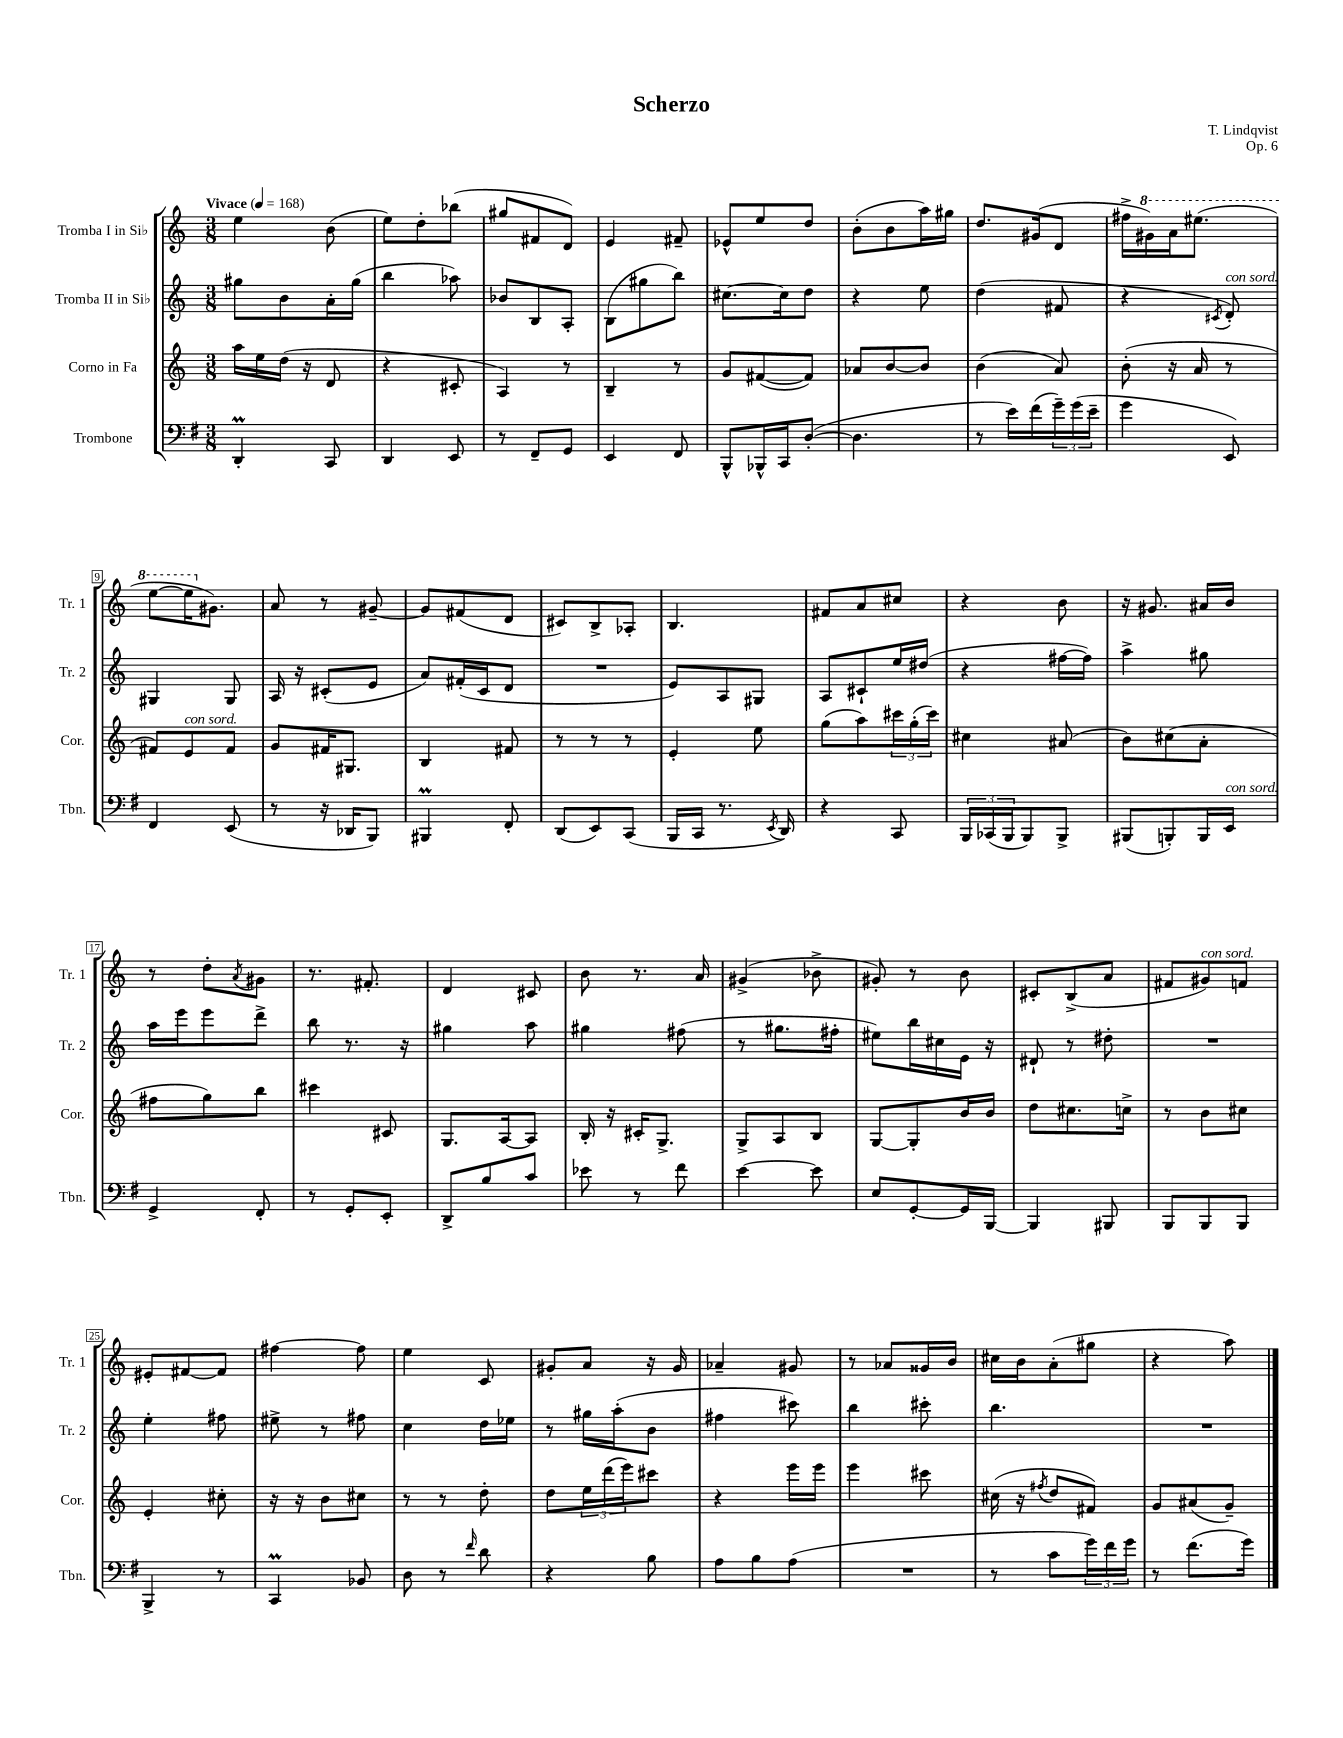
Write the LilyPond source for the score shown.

\header { title = "Scherzo" composer = "T. Lindqvist" opus = "Op. 6" }
<<
\new StaffGroup <<
\new Staff = "s0" \with { instrumentName = "Tromba I in Sib" shortInstrumentName = "Tr. 1" } {
    \clef treble \key c \major \numericTimeSignature \time 3/8 \tempo "Vivace" 4 = 168
    e''4 b'8( |
    e''8) d''8-. bes''8( |
    gis''8 fis'8 d'8) |
    e'4 fis'8-- |
    ees'8-^ e''8 d''8 |
    b'8-.( b'8 a''16) gis''16 |
    d''8. gis'16( d'8 |
    fis''16-> \ottava #1 gis''16) a''16 eis'''8.( |
    e'''8~ e'''16 \ottava #0 gis'8.) |
    a'8 r8 gis'8~-- |
    gis'8 fis'8( d'8 |
    cis'8) b8-> aes8-. |
    b4. |
    fis'8 a'8 cis''8 |
    r4 b'8 |
    r16 gis'8. ais'16 b'16 |
    r8 d''8-. \acciaccatura { a'8 } gis'8 |
    r8. fis'8.-. |
    d'4 cis'8 |
    b'8 r8. a'16 |
    gis'4->( bes'8-> |
    gis'8-.) r8 b'8 |
    cis'8-. b8->( a'8 |
    fis'8 gis'8^\markup { \italic "con sord." }) f'8 |
    eis'8-. fis'8~ fis'8 |
    fis''4~ fis''8 |
    e''4 c'8 |
    gis'8-. a'8 r16 gis'16 |
    aes'4-- gis'8 |
    r8 aes'8 gisis'16 b'16 |
    cis''16 b'16 a'8-.( gis''8 |
    r4 a''8) \bar "|." |
}
\new Staff = "s1" \with { instrumentName = "Tromba II in Sib" shortInstrumentName = "Tr. 2" } {
    \clef treble \key c \major \numericTimeSignature \time 3/8
    gis''8 b'8 a'16-. gis''16( |
    b''4 aes''8) |
    bes'8 b8 a8-. |
    b8( gis''8 b''8) |
    cis''8.~ cis''16 d''8 |
    r4 e''8 |
    d''4( fis'8 |
    r4 \acciaccatura { cis'8 } d'8-.^\markup { \italic "con sord." }) |
    gis4 gis8 |
    a16 r16 cis'8-.( e'8 |
    a'8) fis'16-.( c'16 d'8 |
    R4. |
    e'8) a8 gis8 |
    a8 cis'8-! e''16 dis''16( |
    r4 fis''16~ fis''16) |
    a''4-> gis''8 |
    a''16 e'''16 e'''8 d'''8-> |
    b''8 r8. r16 |
    gis''4 a''8 |
    gis''4 fis''8( |
    r8 gis''8. fis''16-. |
    eis''8) b''16 cis''16 e'16 r16 |
    dis'8-! r8 dis''8-. |
    R4. |
    e''4-. fis''8 |
    eis''8-> r8 fis''8 |
    c''4 d''16 ees''16 |
    r8 gis''16 a''16-.( b'8 |
    fis''4 cis'''8) |
    b''4 cis'''8-. |
    b''4. |
    R4. \bar "|." |
}
\new Staff = "s2" \with { instrumentName = "Corno in Fa" shortInstrumentName = "Cor." } {
    \clef treble \key c \major \numericTimeSignature \time 3/8
    a''16 e''16 d''16( r16 d'8 |
    r4 cis'8-. |
    a4) r8 |
    b4-- r8 |
    g'8 fis'8~( fis'8) |
    aes'8 b'8~ b'8 |
    b'4( a'8) |
    b'8-.( r16 a'16 r8 |
    fis'8) e'8^\markup { \italic "con sord." } fis'8 |
    g'8 fis'16 gis8. |
    b4 fis'8 |
    r8 r8 r8 |
    e'4-. e''8 |
    g''8( a''8) \tuplet 3/2 { cis'''16 g''16-.( cis'''16) } |
    cis''4 ais'8( |
    b'8) cis''8( a'8-. |
    fis''8 g''8) b''8 |
    cis'''4 cis'8 |
    g8. a16~ a8 |
    b16-. r16 cis'16-. g8.-> |
    g8-> a8 b8 |
    g8~ g8-. b'16 b'16 |
    d''8 cis''8. c''16-> |
    r8 b'8 cis''8 |
    e'4-. cis''8-. |
    r16 r16 b'8 cis''8 |
    r8 r8 d''8-. |
    d''8 \tuplet 3/2 { e''16 d'''16( e'''16) } cis'''8 |
    r4 e'''16 e'''16 |
    e'''4 cis'''8 |
    cis''16( r16 \acciaccatura { fis''8 } d''8 fis'8) |
    g'8 ais'8( g'8--) \bar "|." |
}
\new Staff = "s3" \with { instrumentName = "Trombone" shortInstrumentName = "Tbn." } {
    \clef bass \key g \major \numericTimeSignature \time 3/8
    d,4-.\prall c,8 |
    d,4 e,8 |
    r8 fis,8-- g,8 |
    e,4 fis,8 |
    b,,8-^ bes,,16-^ c,16 d8~-.( |
    d4. |
    r8 e'16) fis'16( \tuplet 3/2 { g'16--) g'16( e'16-- } |
    g'4 e,8) |
    fis,4 e,8( |
    r8 r16 des,16 b,,8) |
    bis,,4\prall fis,8-. |
    d,8( e,8) c,8( |
    b,,16 c,16 r8. \acciaccatura { e,8 } d,16) |
    r4 c,8 |
    \tuplet 3/2 { b,,16 ces,16( b,,16 } b,,8) b,,8-> |
    bis,,8( b,,8-.) b,,16 e,16^\markup { \italic "con sord." } |
    g,4-> fis,8-. |
    r8 g,8-. e,8-. |
    d,8-> b8 c'8 |
    ees'8 r8 fis'8 |
    e'4~ e'8 |
    e8 g,8~-. g,16 b,,16~ |
    b,,4 bis,,8 |
    b,,8 b,,8 b,,8 |
    b,,4-> r8 |
    c,4\prall bes,8 |
    d8 r8 \grace { fis'16 } d'8 |
    r4 b8 |
    a8 b8 a8( |
    R4. |
    r8 c'8 \tuplet 3/2 { g'16) fis'16 g'16 } |
    r8 fis'8.( g'16) \bar "|." |
}
>>
>>
\layout { \context { \Score \override BarNumber.stencil = #(make-stencil-boxer 0.1 0.3 ly:text-interface::print) } }
